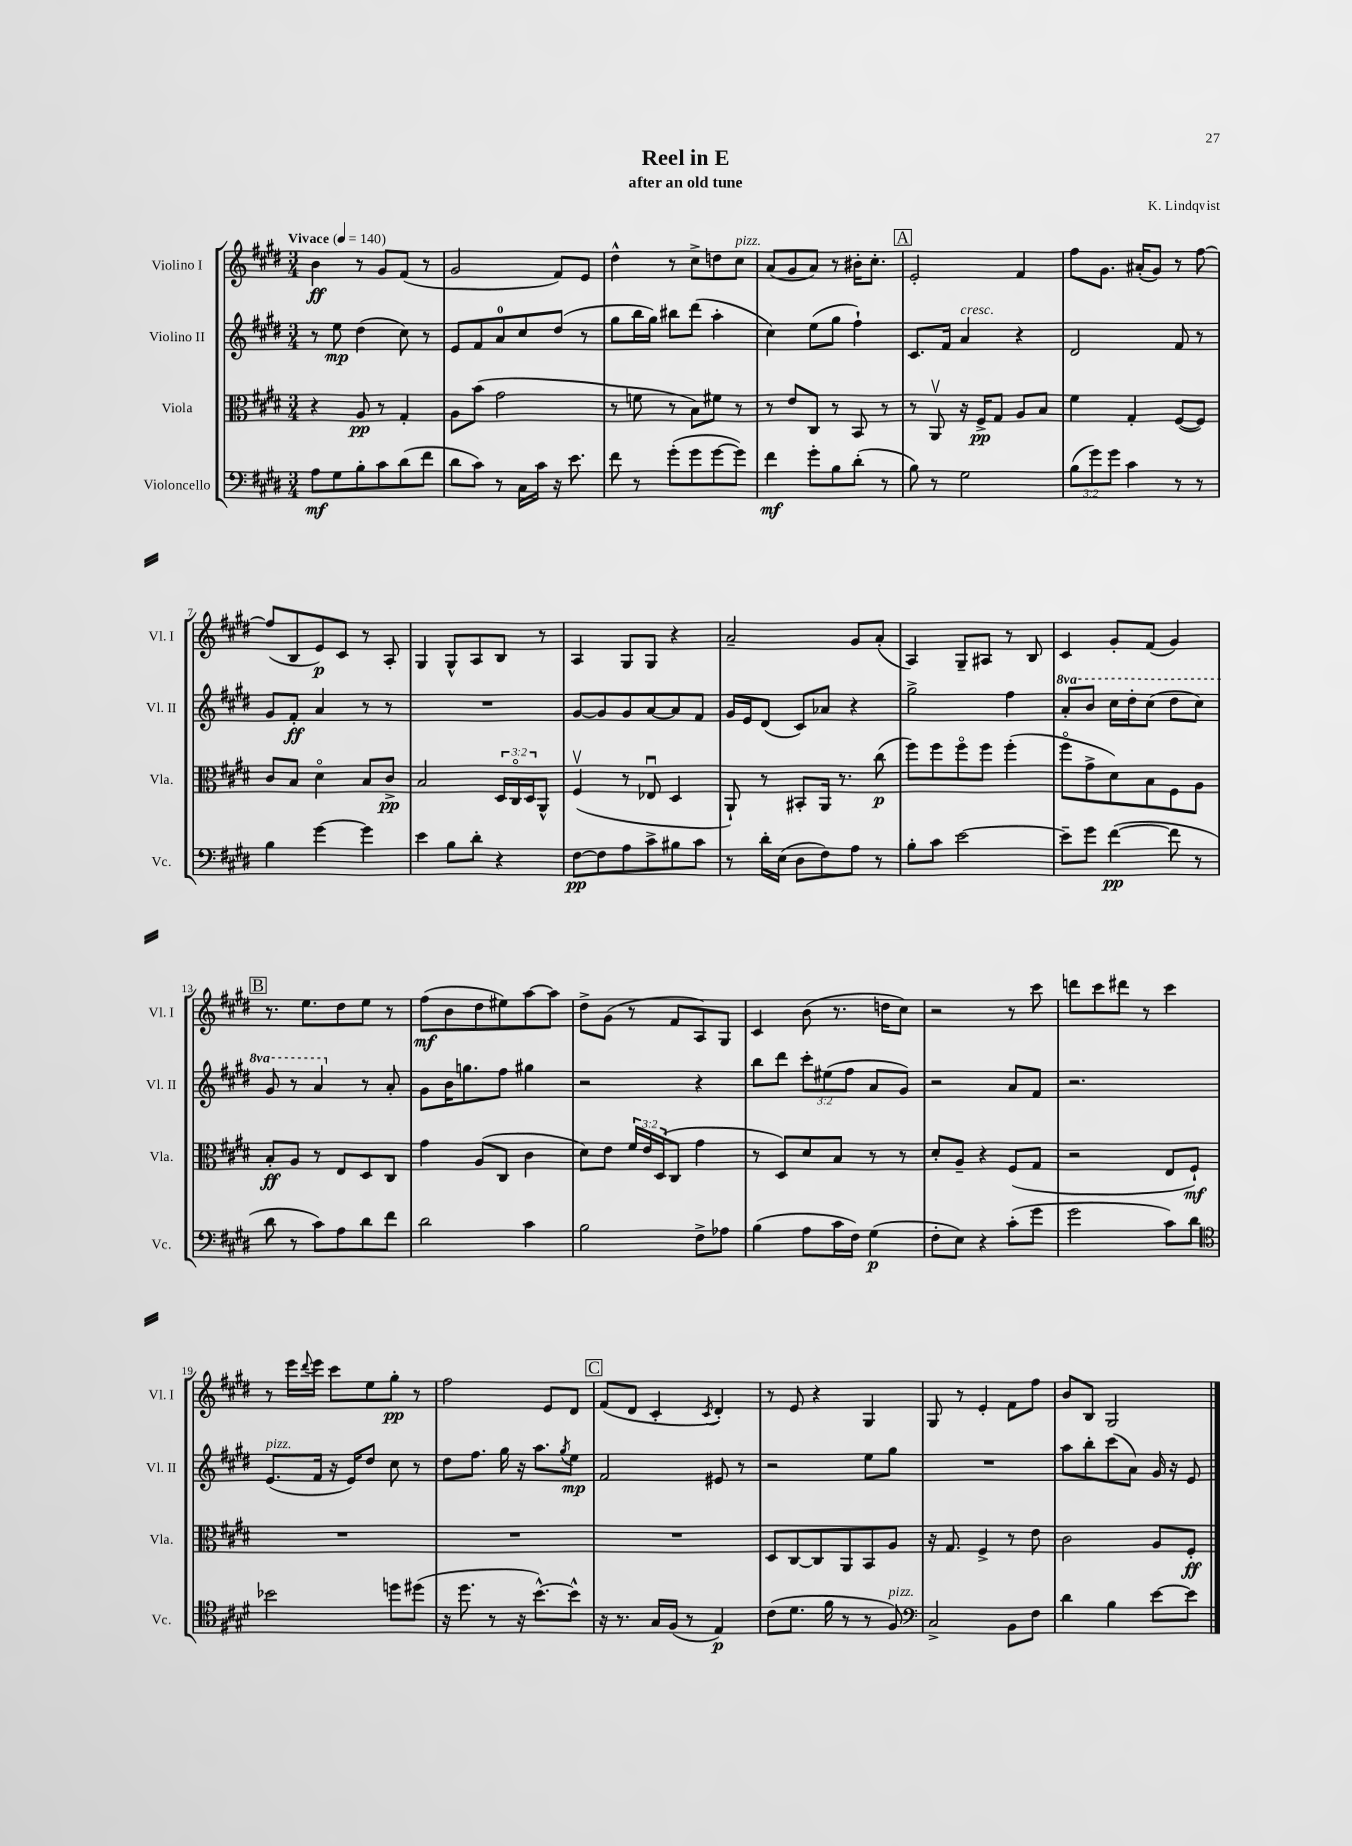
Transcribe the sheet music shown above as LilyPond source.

\header { title = "Reel in E" composer = "K. Lindqvist" subtitle = "after an old tune" }
<<
\new StaffGroup <<
\new Staff = "s0" \with { instrumentName = "Violino I" shortInstrumentName = "Vl. I" } {
    \clef treble \key e \major \numericTimeSignature \time 3/4 \tempo "Vivace" 4 = 140
    b'4\ff r8 gis'8 fis'8( r8 |
    gis'2 fis'8) e'8 |
    dis''4-^ r8 cis''8-> d''8 cis''8^\markup { \italic "pizz." } |
    a'8( gis'8 a'8) r8 bis'16-. cis''8.-. |
    \mark \markup { \box "A" } e'2-. fis'4 |
    fis''8 gis'8. ais'16-.( gis'8) r8 fis''8~ |
    fis''8( b8 e'8\p) cis'8 r8 a8-. |
    gis4 gis8-^ a8 b8 r8 |
    a4 gis8 gis8 r4 |
    a'2-- gis'8 a'8-.( |
    a4) gis8-- ais8 r8 b8 |
    cis'4 gis'8-. fis'8( gis'4) |
    \mark \markup { \box "B" } r8. e''8. dis''8 e''8 r8 |
    fis''8\mf( b'8 dis''8 eis''8) a''8~ a''8 |
    dis''8-> gis'8( r8 fis'8 a8) gis8 |
    cis'4 b'8( r8. d''16 cis''8) |
    r2 r8 cis'''8 |
    d'''8 cis'''8 dis'''8 r8 cis'''4 |
    r8 e'''16 \appoggiatura { dis'''8 } e'''16 cis'''8 e''8 gis''8-.\pp r8 |
    fis''2 e'8 dis'8 |
    \mark \markup { \box "C" } fis'8( dis'8 cis'4-. \acciaccatura { cis'8 } dis'4-.) |
    r8 e'8 r4 gis4 |
    gis8 r8 e'4-. fis'8 fis''8 |
    b'8 b8 gis2 \bar "|." |
}
\new Staff = "s1" \with { instrumentName = "Violino II" shortInstrumentName = "Vl. II" } {
    \clef treble \key e \major \numericTimeSignature \time 3/4 \override Staff.TupletNumber.text = #tuplet-number::calc-fraction-text \set Staff.ottavationMarkups = #ottavation-simple-ordinals
    r8 e''8\mp dis''4( cis''8) r8 |
    e'8 fis'8 a'8-0 cis''8 dis''8( r8 |
    gis''8 b''16 gis''16) bis''8 dis'''8( a''4-. |
    cis''4) e''8( gis''8 fis''4-!) |
    \mark \markup { \box "A" } cis'8. fis'16 a'4^\markup { \italic "cresc." } r4 |
    dis'2 fis'8 r8 |
    gis'8 fis'8-.\ff a'4 r8 r8 |
    R2. |
    gis'8~ gis'8 gis'8 a'8~ a'8 fis'8 |
    gis'16 e'16 dis'8( cis'8) aes'8 r4 |
    gis''2-> fis''4 |
    \ottava #1 a''8-. b''8 cis'''16 dis'''16-. cis'''8( dis'''8 cis'''8) |
    \mark \markup { \box "B" } gis''8 r8 a''4 \ottava #0 r8 a'8-. |
    gis'8 b'16 g''8. fis''8 gis''4 |
    r2 r4 |
    b''8 dis'''8 \tuplet 3/2 { cis'''8-. eis''8( fis''8 } a'8 gis'8) |
    r2 a'8 fis'8 |
    r2. |
    e'8.^\markup { \italic "pizz." }( fis'16 r16 e'16) dis''8 cis''8 r8 |
    dis''8 fis''8. gis''16 r16 a''8. \acciaccatura { gis''8 } e''8\mp |
    \mark \markup { \box "C" } fis'2 eis'8 r8 |
    r2 e''8 gis''8 |
    R2. |
    a''8 b''8-. cis'''8( a'8) gis'16 r16 e'8 \bar "|." |
}
\new Staff = "s2" \with { instrumentName = "Viola" shortInstrumentName = "Vla." } {
    \clef alto \key e \major \numericTimeSignature \time 3/4 \override Staff.TupletNumber.text = #tuplet-number::calc-fraction-text
    r4 a8\pp r8 gis4-. |
    a8 b'8( gis'2 |
    r8 f'8 r8 b8) fis'8 r8 |
    r8 e'8 cis8 r8 b,8 r8 |
    \mark \markup { \box "A" } r8 a,8\upbow r16 fis16->\pp gis8 a8 b8 |
    fis'4 gis4-. fis8~( fis8) |
    cis'8 b8 dis'4\flageolet b8 cis'8->\pp |
    b2 \tuplet 3/2 { dis16 cis16\flageolet dis16 } a,8-^ |
    fis4\upbow( r8 ees8\downbow dis4 |
    a,8-!) r8 bis,8-. a,16 r8. cis''8\p( |
    fis''8) fis''8 fis''8\flageolet fis''8 fis''4-.( |
    fis''8\flageolet gis'8-> dis'8) b8 fis8 a8 |
    \mark \markup { \box "B" } b8-.\ff a8 r8 e8 dis8 cis8 |
    gis'4 a8( cis8 cis'4 |
    dis'8) e'8 \tuplet 3/2 { fis'16 e'16 dis16( } cis8 gis'4 |
    r8 dis8) dis'8 b8 r8 r8 |
    dis'8-. a8-- r4 fis8( gis8 |
    r2 e8 fis8-!\mf) |
    R2. |
    R2. |
    \mark \markup { \box "C" } R2. |
    dis8 cis8~ cis8 a,8 b,8 a8 |
    r16 gis8. fis4-> r8 e'8 |
    cis'2 a8 fis8-.\ff \bar "|." |
}
\new Staff = "s3" \with { instrumentName = "Violoncello" shortInstrumentName = "Vc." } {
    \clef bass \key e \major \numericTimeSignature \time 3/4 \override Staff.TupletNumber.text = #tuplet-number::calc-fraction-text
    a8\mf gis8 b8-. cis'8 dis'8( fis'8 |
    dis'8 cis'8) r8 cis16 cis'16 r16 e'8. |
    fis'8 r8 gis'8-.( gis'8 gis'8~ gis'8) |
    fis'4\mf gis'8-. b8 dis'8-.( r8 |
    \mark \markup { \box "A" } b8) r8 gis2 |
    \tuplet 3/2 { b8( gis'8) gis'8 } cis'4 r8 r8 |
    b4 gis'4~ gis'4 |
    e'4 b8 dis'8-. r4 |
    fis8~\pp fis8 a8 cis'8-> bis8 cis'8 |
    r8 dis'16-. e16( dis8 fis8) a8 r8 |
    b8-. cis'8 e'2~ |
    e'8-- gis'8 fis'4~\pp( fis'8 r8 |
    \mark \markup { \box "B" } dis'8 r8 cis'8) a8 dis'8 fis'8 |
    dis'2 cis'4 |
    b2 fis8-> aes8 |
    b4( a8 cis'16 fis16) gis4\p( |
    fis8-. e8) r4 cis'8-.( gis'8 |
    gis'2 cis'8) dis'8 |
    \clef tenor bes'2 d''8 dis''8( |
    r16 dis''8. r8 r16 b'8.~-^) b'8-^ |
    \mark \markup { \box "C" } r16 r8. gis16 fis16( r8 e4\p) |
    cis'8( dis'8. fis'16 r8 r8 fis8^\markup { \italic "pizz." }) |
    \clef bass cis2-> b,8 fis8 |
    dis'4 b4 e'8~ e'8 \bar "|." |
}
>>
>>
